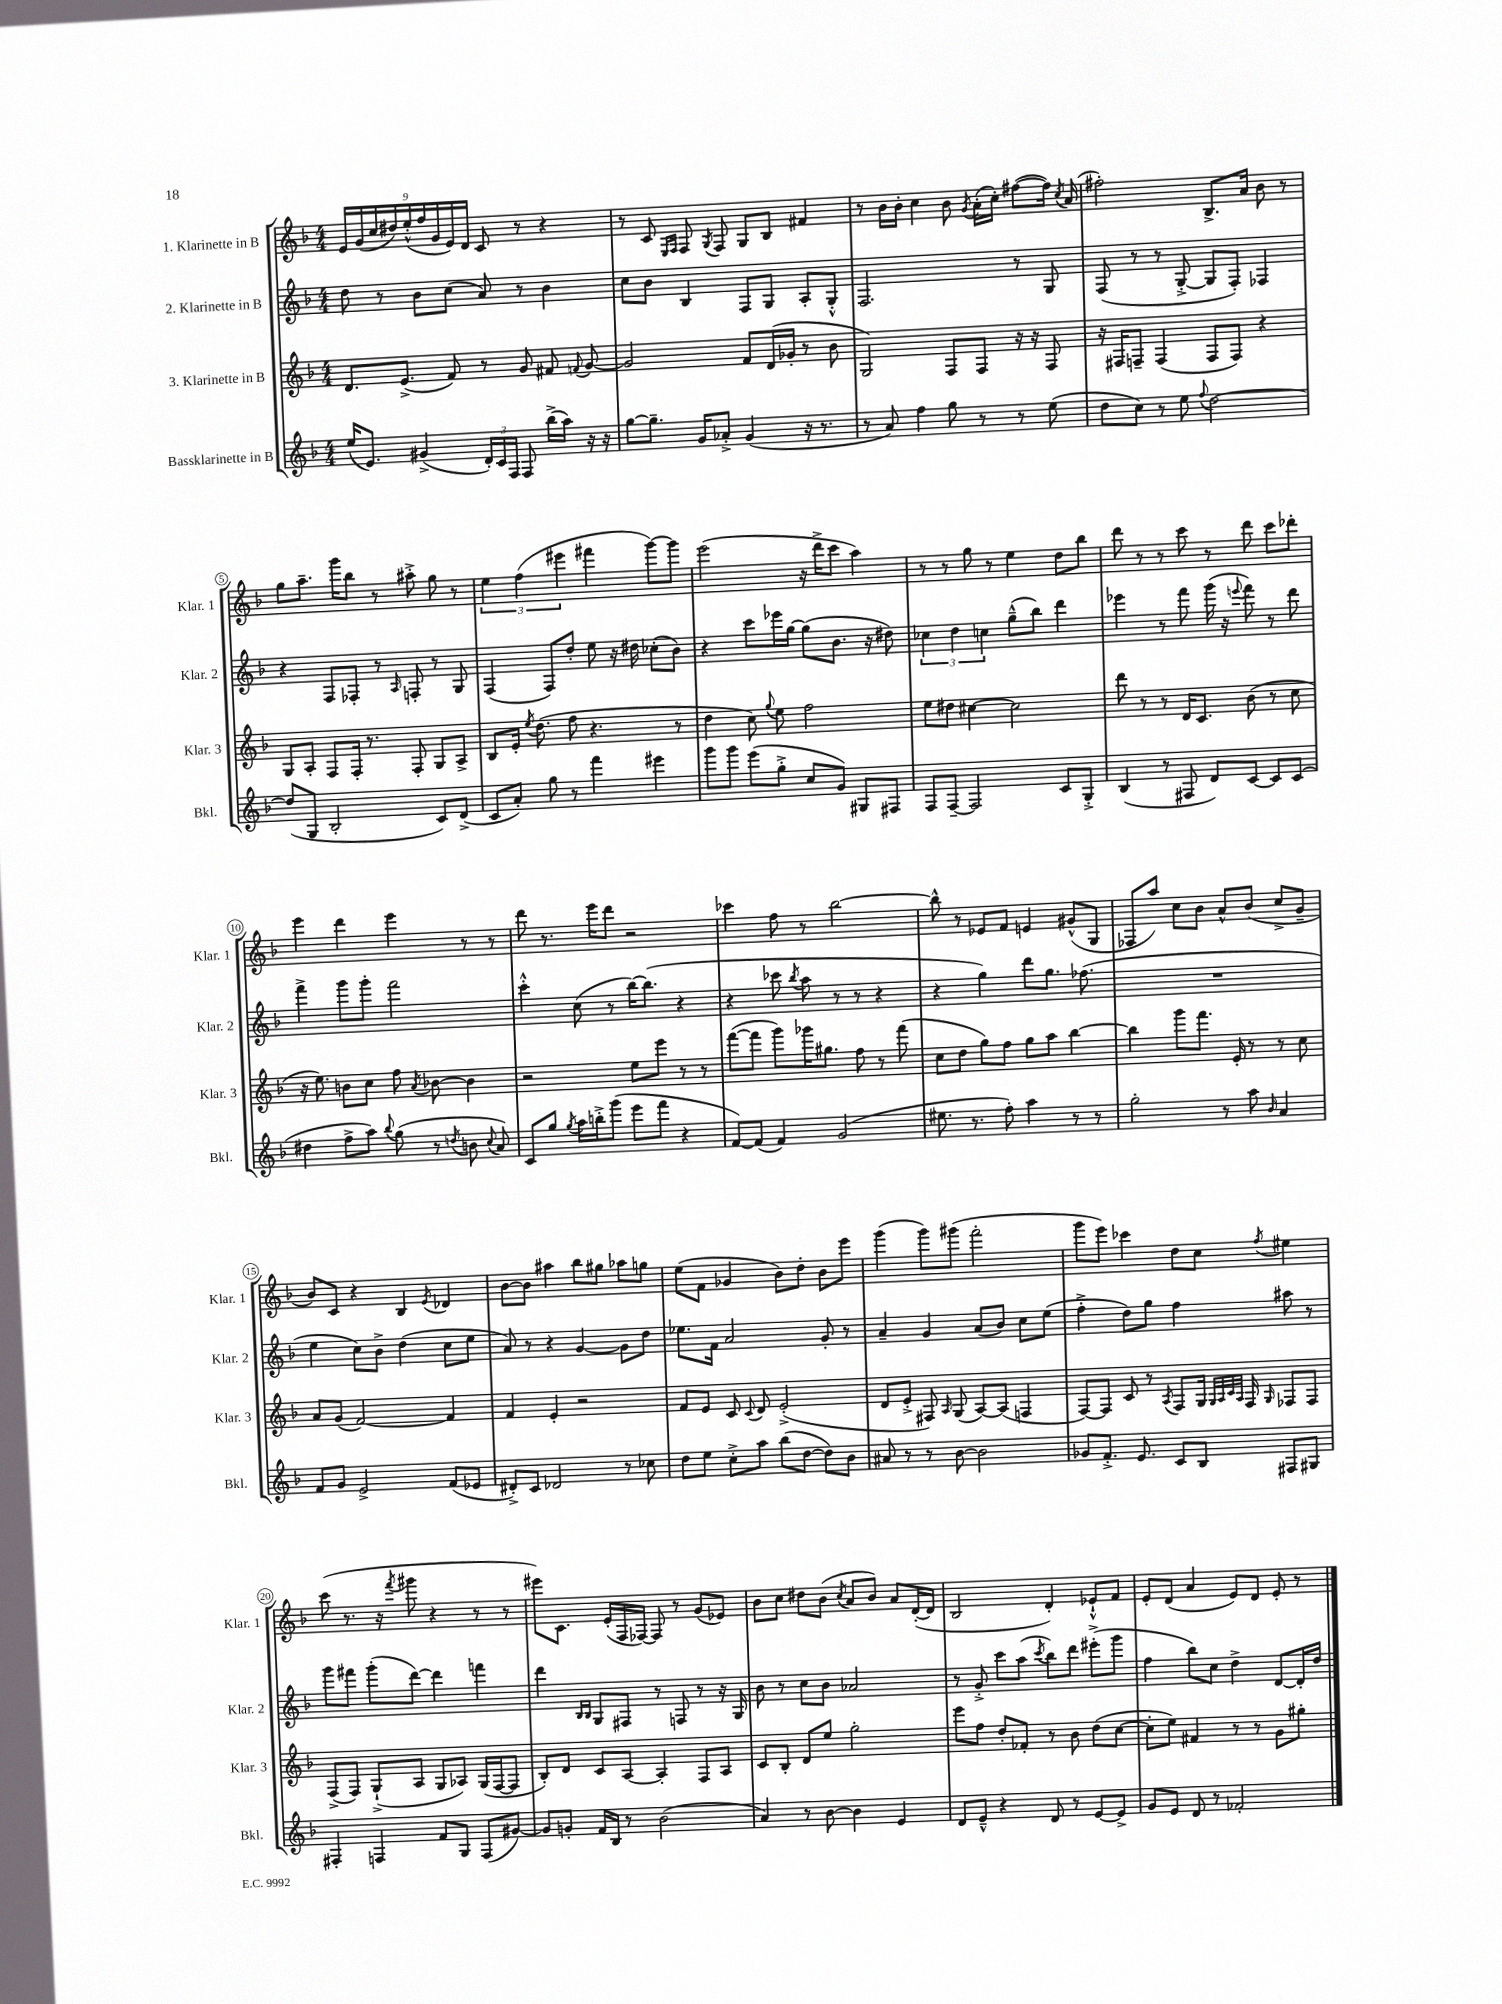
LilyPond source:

<<
\new StaffGroup <<
\new Staff = "s0" \with { instrumentName = "1. Klarinette in B" shortInstrumentName = "Klar. 1" } {
    \clef treble \key f \major \numericTimeSignature \time 4/4
    \autoBeamOff \tuplet 9/8 { e'16[ g'16( c''16 dis''16) e''16-.-^( f''16 g'16 e'16) d'16] } c'8 r8 r4 |
    r8 c'8 \grace { e16[ f16] } f8 \acciaccatura { g8 } f8 g8[ bes8] fis'4 |
    r8 bes'16[ bes'16]-. c''4 bes'8 \acciaccatura { g'8 } a'16[-.( c''16]-.) fis''8[~( fis''16]) \acciaccatura { c''8 } a'16( |
    fis''2-.) bes8.[-> a'16] bes'8 r8 |
    g''8[ a''8.]-- g'''16[ bes''8] r8 ais''8-.-> g''8 r8 |
    \tuplet 3/2 { e''4 f''4( eis'''4 } fis'''4 g'''8[~) g'''8] |
    e'''2( r16 d'''16[-> c'''8] a''4) |
    r8 r8 g''8 r8 e''4 d''8[ bes''8] |
    d'''8 r8 r8 c'''8 r8 d'''8 c'''8[ des'''8]-. |
    e'''4 d'''4 e'''4 r8 r8 |
    d'''8 r8. e'''16[ d'''8] r2 |
    ces'''4 f''8 r8 bes''2~ |
    bes''8-^ r8 ees'8[ f'8] e'4 gis'8[-^( g8] |
    fes8[ a''8]) c''8[ bes'8] a'8[-^ bes'8]( c''8[-> g'8]-- |
    bes'8[) c'8] r4 bes4 \acciaccatura { e'8 } des'4 |
    bes'8[~ bes'8] ais''4 bes''8[ gis''8] aes''8[ g''8] |
    e''8[( f'8] ges'4 bes'8[) d''8]-. bes'8[ e'''8] |
    g'''4( g'''8[) gis'''8]( f'''2-. |
    g'''8[ e'''8]) ces'''4 d''8[ c''8] \acciaccatura { f''8 } eis''4 |
    c'''8( r8. r16 \acciaccatura { f'''8 } gis'''8 r4 r8 r8 |
    eis'''8[) c'8.] e'16[-.( f16 fes16]~) fes8 r8 g'8[( ees'8]) |
    bes'8[ c''8] dis''8[ bes'8]( \acciaccatura { c''8 } a'8[ bes'8]) a'8[ d'16~-.( d'16] |
    bes2 d'4-.) ees'8[-!-^ f'8] |
    e'8[-. d'8]( a'4 e'8[) d'8] e'8-. r8 \bar "|." |
}
\new Staff = "s1" \with { instrumentName = "2. Klarinette in B" shortInstrumentName = "Klar. 2" } {
    \clef treble \key f \major \numericTimeSignature \time 4/4
    \autoBeamOff d''8 r8 bes'8[ c''8]( a'8) r8 bes'4 |
    c''8[ bes'8] bes4 f8[ g8] a8[-. g8]-.-^ |
    f2. r8 g8 |
    f8( r8 r8 g8~-.-> g8[ f8]-.) fes4 |
    r4 f8[ fes8]-. r8 \grace { a16 } f8-. r8 g8 |
    f4( f8[) d''8]-. e''8 r16 dis''16 ces''8[-.( bes'8]) |
    r4 c'''8[ ees'''16 g''16]~ g''8[( bes'8.] r16 dis''8) |
    \tuplet 3/2 { ces''4 d''4 c''4 } g''8[---^( bes''8]) d'''4 |
    ees'''4 r8 f'''8 g'''16( r16 \appoggiatura { e'''8 } f'''8) r8 d'''8 |
    f'''4-> g'''8[ g'''8]-. f'''2 |
    c'''4-.-^ c''8( r8 bes''16[~) bes''8.]( r4 |
    r4 ces'''8 \acciaccatura { bes''8 } a''8 r8 r8 r4 |
    r4 g''4) d'''8[ g''8.] fes''8.( |
    R1 |
    e''4 c''8[) bes'8]-> d''4( c''8[ e''8] |
    a'8) r8 r4 g'4~ g'8[ d''8] |
    ees''8.[ f'16] a'2 g'8-. r8 |
    a'4-- g'4 a'8[( bes'8]) c''8[ e''8]( |
    f''4-.-> d''8[) g''8] f''4 ais''8 r8 |
    g'''8[ fis'''8] g'''8[-.( d'''8]~) d'''4 f'''4 |
    d'''4 \grace { bes16[ bes16] } g8[ fis8] r8 f8 r8 r16 g16 |
    bes'8 r8 c''8[ bes'8] aes'2 |
    r8 g'8-.-> c'''8[ a''8]( \acciaccatura { c'''8 } bes''8[) d'''8] eis'''8[-.->( g'''8] |
    f''4 bes''8[) c''8] d''4-> d'8[~ d'16-. d''16] \bar "|." |
}
\new Staff = "s2" \with { instrumentName = "3. Klarinette in B" shortInstrumentName = "Klar. 3" } {
    \clef treble \key f \major \numericTimeSignature \time 4/4
    \autoBeamOff d'8.[ e'8.]->( f'8) r8 g'8 fis'8 \appoggiatura { f'8 } g'8~ |
    g'2 f'8[ d'16( ges'16]-. r8 bes'8 |
    g2) f8[ f8] r16 r16 f8 |
    r16 fis16[ f8]-- f4( f8[ f8]) r4 |
    g8[ a8]-. f8[ f16]-. r8. f8-. g8[ a8]-> |
    bes8[ e'16]-. \acciaccatura { e''8 } d''8.( f''8 r4. r8 |
    d''4 c''8) \appoggiatura { g''8 } e''8 f''2 |
    e''8[ dis''8] cis''4~ cis''2 |
    d'''8 r8 r8 d'16[ c'8.] bes'8( r8 c''8 |
    r16 e''8.) b'8[ c''8] f''8 \acciaccatura { a'8 } bes'8~ bes'4 |
    r2 e''8[ e'''8] r8 r8 |
    f'''8[~( f'''8] g'''8[) ges'''16 gis''8.] f''8 r8 f'''8( |
    c''8[ d''8] g''8[) f''8] g''8[ a''8] bes''4~ |
    bes''4 g'''8[ f'''8.] e'16-. r8 r8 c''8 |
    a'8[ g'8]( f'2~) f'4 |
    f'4 e'4-. r2 |
    f'8[ e'8] c'8 \appoggiatura { c'8 } d'8 e'2-.->( |
    d'8[ e'8]-.-> fis8) \grace { a16 } g8( a8[~) a8]( f4 |
    f8[~) f8] c'8 r8 \acciaccatura { a8 } f8[ g16] \grace { g32[ a32 c'32 a32] } f16 \grace { g16 } fes8[ fes8] |
    f8[->( f8]) g8[-!->( a8] g8[ aes8]) g16[( f16~ f8] |
    bes8[-.) d'8] c'8[ a8]~ a4-. f8[ a8] |
    c'8[ bes8]-. d'8[ e''8] g''2-. |
    e'''8[ f''8] d''8[-. fes'8]-. r8 bes'8 d''8[( c''8]~ |
    c''8[-. e''8]) fis'4 r8 r8 g'8[ gis''8]-. \bar "|." |
}
\new Staff = "s3" \with { instrumentName = "Bassklarinette in B" shortInstrumentName = "Bkl." } {
    \clef treble \key f \major \numericTimeSignature \time 4/4
    \autoBeamOff e''16[( e'8.]) gis'4->( \tuplet 3/2 { d'16[-.) c'16 f16] } f8 bes''16[->( a''16]) r16 r16 |
    g''8[~ g''8.]-- g'16[ aes'8]-.-> g'4( r16 r8. |
    r8 a'8) f''4 g''8 r8 r8 e''8( |
    d''8[ c''8]) r8 e''8 \appoggiatura { f''8 } d''2~ |
    d''8[( g8] bes2-. c'8[) d'8]->( |
    c'8[ a'8]-.) g''8 r8 f'''4 eis'''4 |
    g'''8[ g'''8] e'''8[( g''8]-.-> c''8[ g'8]) gis8[ fis8] |
    f8[ f8]~-- f2 c'8[ g8]-.-> |
    bes4( r8 fis8 d'8[) c'8]~ c'8[ c'8]( |
    dis''4 f''8[-> a''8]) \appoggiatura { bes''8 } g''8( r8 \acciaccatura { d''8 } b'8 \appoggiatura { c''8 } a'8) |
    c'8[ g''8] \acciaccatura { g''8 } a''16[ b''16-.-> g'''8]( e'''8[ f'''8] r4 |
    f'8[~) f'8]( f'4) g'2( |
    eis''8. r8. f''8-.) a''4 r8 r8 |
    g''2-. r8 a''8 \grace { bes'16 } a'4 |
    f'8[ g'8] e'2-> f'8[( ees'8] |
    dis'8[-.->) c'8] des'2 r8 ces''8 |
    d''8[ e''8] c''8[-.-> a''8] bes''8[( d''8]~ d''8[) bes'8] |
    ais'8 r8 r8 bes'8~ bes'2 |
    ges'8[ f'8.]-.-> e'8. c'8[ bes8] fis8[ gis8] |
    fis4-. f4 f'8[ g8] f8[( gis'8]~) |
    gis'8[ g'8]-. f'16[ bes16] r8 bes'2( |
    a'4) r8 bes'8~ bes'4 e'4 |
    d'8[ e'8]---^ r4 d'8 r8 e'8[~ e'8]-> |
    g'8[ e'8] d'8 r8 fes'2-. \bar "|." |
}
>>
>>
\layout { \context { \Score \override BarNumber.stencil = #(make-stencil-circler 0.1 0.3 ly:text-interface::print) } }
